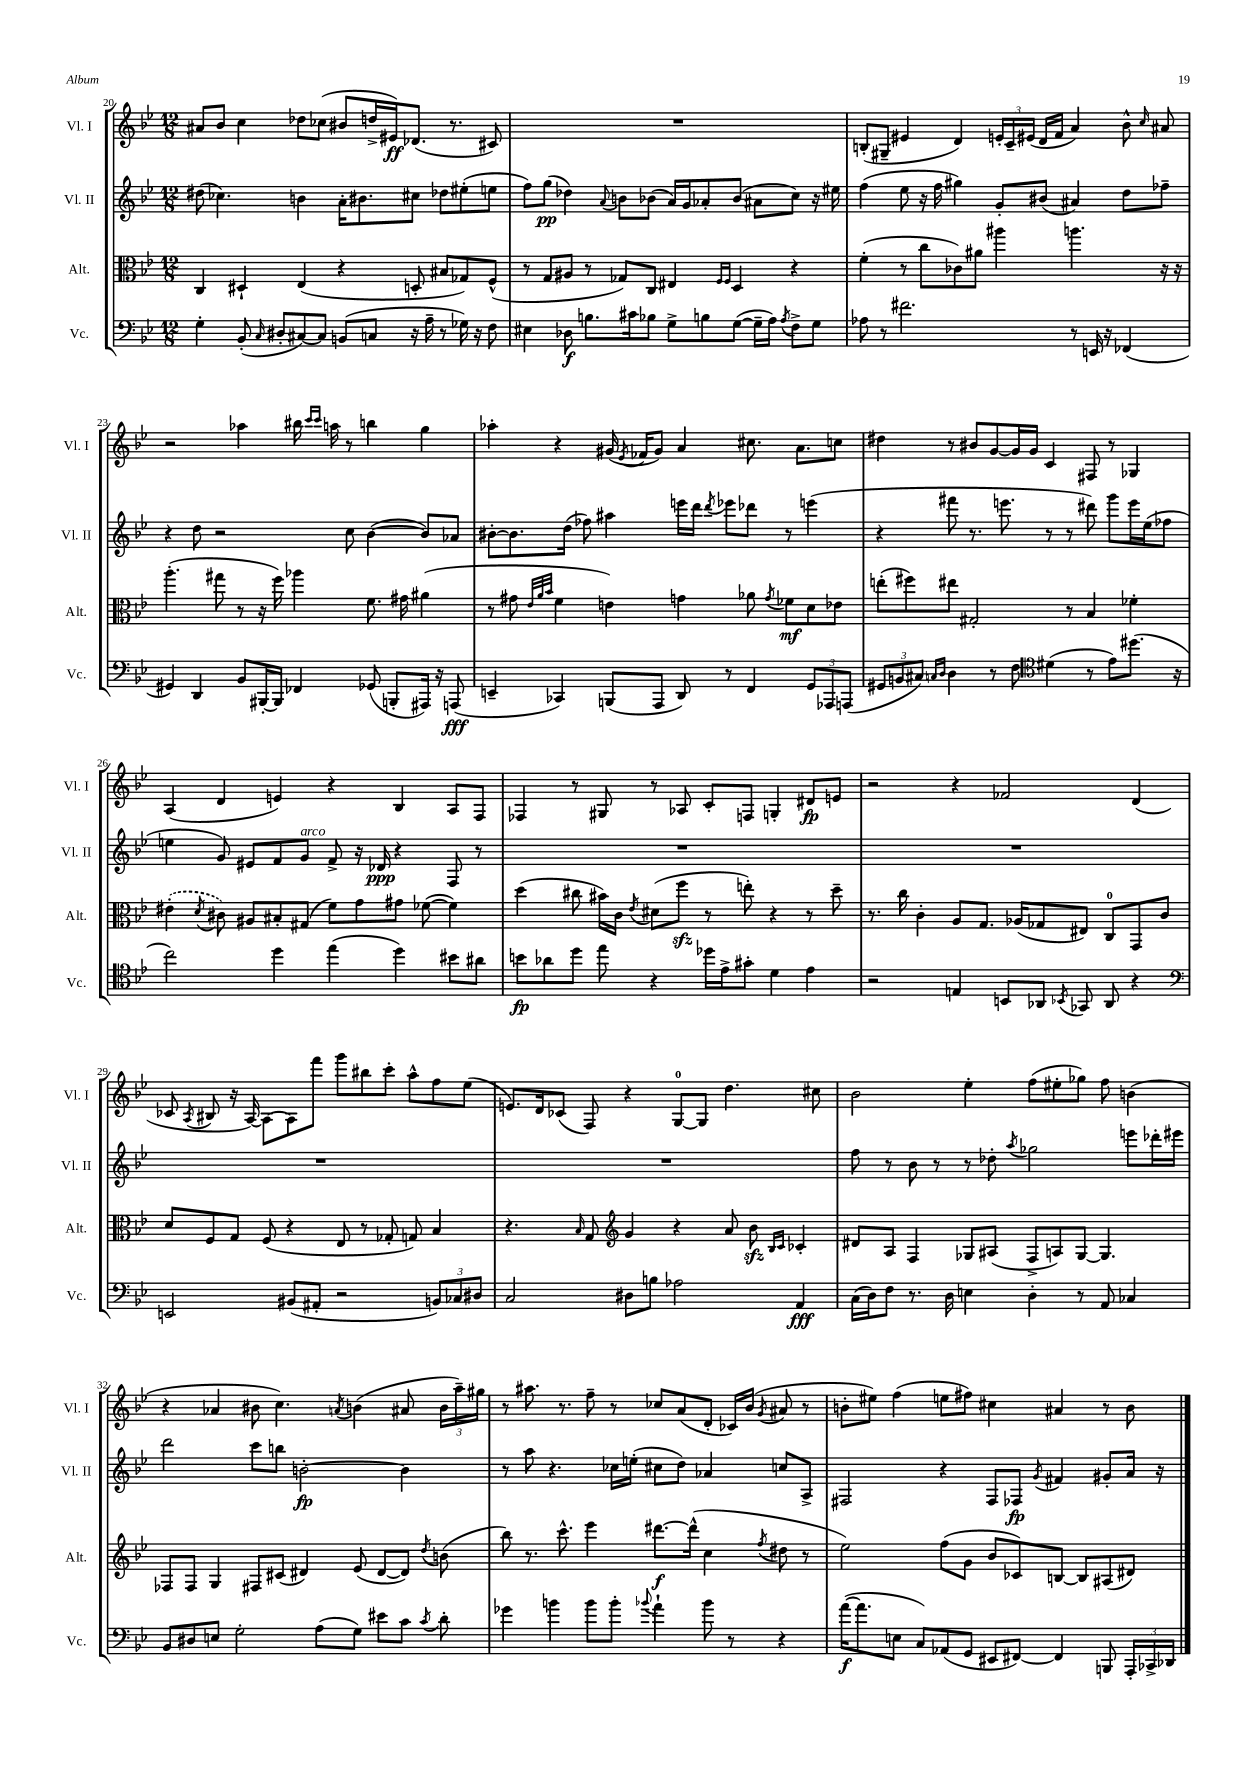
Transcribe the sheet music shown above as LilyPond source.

<<
\new StaffGroup <<
\new Staff = "s0" \with { instrumentName = "Vl. I" shortInstrumentName = "Vl. I" } {
    \clef treble \key bes \major \numericTimeSignature \time 12/8
    \autoBeamOff ais'8[ bes'8] c''4 des''8[ ces''8]( bis'8[ d''16-> eis'16\ff) des'8.]( r8. cis'8) |
    R1. |
    b8[-.( gis8]-- eis'4 d'4) \tuplet 3/2 { e'16[-. c'16-- eis'16]( } d'16[ f'16] a'4) bes'8-^ \grace { c''16 } ais'8 |
    r2 aes''4 bis''16 \grace { c'''16[ c'''16] } a''16 r8 b''4 g''4 |
    aes''4-. r4 gis'16( \acciaccatura { ees'8 } fes'16[ gis'8]) a'4 cis''8. a'8.[ c''8] |
    dis''4 r8 bis'8[ g'8~ g'16 g'16] c'4 fis8 r8 ges4 |
    a4( d'4 e'4) r4 bes4 a8[ f8] |
    fes4 r8 gis8 r8 aes8 c'8[-. f8] g4-. dis'8[\fp e'8] |
    r2 r4 fes'2 d'4( |
    ces'8 \acciaccatura { a8 } bis8 r16 a16~) a8[~ a8 f'''8] g'''8[ bis''8 c'''8]-. a''8[-^ f''8 ees''8]( |
    e'8.[) d'16 ces'8]( f8) r4 g8[-0~ g8] d''4. cis''8 |
    bes'2 ees''4-. f''8[( eis''8-. ges''8]) f''8 b'4( |
    r4 aes'4 bis'8 c''4.) \acciaccatura { a'8 } b'4( ais'8 \tuplet 3/2 { b'16[ a''16--) gis''16] } |
    r8 ais''8. r8. f''8-- r8 ces''8[ a'8( d'8]-. ces'16[) bes'16]( \acciaccatura { g'8 } ais'8 r8 |
    b'8[-. eis''8]) f''4( e''8[ fis''8]) cis''4 ais'4 r8 b'8 \bar "|." |
}
\new Staff = "s1" \with { instrumentName = "Vl. II" shortInstrumentName = "Vl. II" } {
    \clef treble \key bes \major \numericTimeSignature \time 12/8
    \autoBeamOff dis''8( ces''4.) b'4 a'16[-. bis'8. cis''8] des''8[ eis''8-.( e''8] |
    f''8[) g''8]\pp( des''4) \appoggiatura { a'8 } b'8[ bes'8]( a'16[) g'16 aes'8-. bes'8]( ais'8[ c''8]) r16 eis''16 |
    f''4( ees''8 r16 f''16 gis''4) g'8[-. bis'8]( ais'4) d''8[ fes''8]-- |
    r4 d''8 r2 c''8 bes'4~( bes'8[) aes'8] |
    bis'8[~-. bis'8. d''16]( fes''8) ais''4 e'''16[ d'''16] \acciaccatura { d'''8 } ees'''8[ des'''8] r8 e'''4( |
    r4 fis'''8 r8. e'''8. r8 r8 dis'''8) g'''8[ e'''16 ees''16( fes''8] |
    e''4 g'8) eis'8[ f'8 g'8]^\markup { \italic "arco" } f'8-> r16 des'16\ppp r4 f8 r8 |
    R1. |
    R1. |
    R1. |
    R1. |
    f''8 r8 bes'8 r8 r8 des''8-. \acciaccatura { a''8 } ges''2 e'''8[ des'''16-. eis'''16] |
    d'''2 c'''8[ b''8] b'2~-.\fp b'4 |
    r8 a''8 r4. ces''16[ e''16]-.( cis''8[ d''8]) aes'4 c''8[ a8]-> |
    fis2 r4 fis8[ fes8]\fp \acciaccatura { g'8 } fis'4 gis'8[-. a'16] r16 \bar "|." |
}
\new Staff = "s2" \with { instrumentName = "Alt." shortInstrumentName = "Alt." } {
    \clef alto \key bes \major \numericTimeSignature \time 12/8
    \autoBeamOff c4 dis4-! ees4( r4 d8-. bis8[ ges8) f8]-^( |
    r8 g8[ ais8] r8 ges8[) c8] eis4 \grace { f16[ f16] } d4 r4 |
    f'4-.( r8 c''8[ ces'8) ais'8] ais''4 a''4. r16 r16 |
    a''4.-.( gis''8 r8 r16 f''16) aes''4 f'8. gis'16 ais'4( |
    r8 gis'8 \grace { ees'32[ a'32 bes'32] } f'4 e'4) g'4 aes'8 \acciaccatura { g'8 } fes'8[\mf d'8 ees'8] |
    e''8[-.( fis''8) eis''8] gis2-. r8 bes4 fes'4-. |
    \once \slurDashed eis'4-.( \acciaccatura { d'8 } cis'8) ais8[ bis8-. gis8]( f'8[) g'8 gis'8] fes'8~( fes'4) |
    d''4( cis''8 bis'16[) c'16] \acciaccatura { ees'8 } dis'8[( f''8]\sfz r8 e''8-.) r4 r8 d''8-- |
    r8. c''16 c'4-. a8[ g8.] aes16[( ges8 eis8]) c8[-0 g,8 c'8] |
    d'8[ f8 g8] f8( r4 ees8 r8 ges8-. g8) bes4 |
    r4. \grace { bes16 } g8 \clef treble g'4 r4 a'8 bes'8\sfz \grace { bes16[ c'16] } ces'4-. |
    dis'8[ a8] f4 ges8[ ais8]( f8[-> a8) ges8]~ ges4. |
    fes8[ fes8] g4 fis8[ cis'8]( dis'4) ees'8( dis'8[~ dis'8]) \acciaccatura { d''8 } b'8( |
    bes''8) r8. c'''8.-^ ees'''4 dis'''8.[~\f dis'''16]-^( c''4 \acciaccatura { f''8 } dis''8 r8 |
    ees''2) f''8[( g'8] bes'8[ ces'8) b8]~ b8[ ais8( dis'8]) \bar "|." |
}
\new Staff = "s3" \with { instrumentName = "Vc." shortInstrumentName = "Vc." } {
    \clef bass \key bes \major \numericTimeSignature \time 12/8
    \autoBeamOff g4-. bes,8-.( \grace { c16 } dis8[-. cis8~) cis8] b,8[( c8] r16 a16-- r8 ges16) r16 f8 |
    eis4 des8\f b8.[ cis'16 bes8] g8[-> b8 g8]~( g16[-- a16]) \acciaccatura { a8 } f8[-> g8] |
    aes8 r8 fis'2. r8 e,16 r16 fes,4( |
    gis,4) d,4 bes,8[ bis,,16~-. bis,,16] fes,4 ges,8( b,,8[-. ais,,16]) r16 a,,8\fff( |
    e,4-- ces,4) b,,8[( a,,8] d,8) r8 f,4 \tuplet 3/2 { g,8[ aes,,8 a,,8]( } |
    \tuplet 3/2 { gis,8[ b,8 cis8]) } \grace { c16[ d16] } d4 r8 f8 \clef tenor dis'4( r8 ees'8[) dis''8.]( r16 |
    c''2) d''4 ees''4( d''4) bis'8[ ais'8] |
    b'8[\fp aes'8 d''8] ees''8 r4 des''16[ ees'16-> gis'8]-. d'4 ees'4 |
    r2 e4 b,8[ aes,8] \acciaccatura { bes,8 } ges,8 aes,8 r4 |
    \clef bass e,2 bis,8[( ais,8]-. r2 \tuplet 3/2 { b,8[) ces8 dis8] } |
    c2 dis8[ b8] aes2 a,4\fff |
    c16[( d16) f8] r8. d16 e4 d4-. r8 a,8 ces4 |
    bes,8[ dis8 e8] g2-. a8[( g8]) eis'8[ c'8] \acciaccatura { c'8 } d'8-. |
    ges'4 b'4 b'8[ b'8]-. \appoggiatura { bes'8 } a'4-! bes'8 r8 r4 |
    a'16[~\f( a'8. e8] c8[) aes,8( g,8] eis,8[ fis,8]~) fis,4 b,,8 \tuplet 3/2 { a,,16[-. ces,16-> des,16] } \bar "|." |
}
>>
>>
\layout { \context { \Score currentBarNumber = #20 } }
